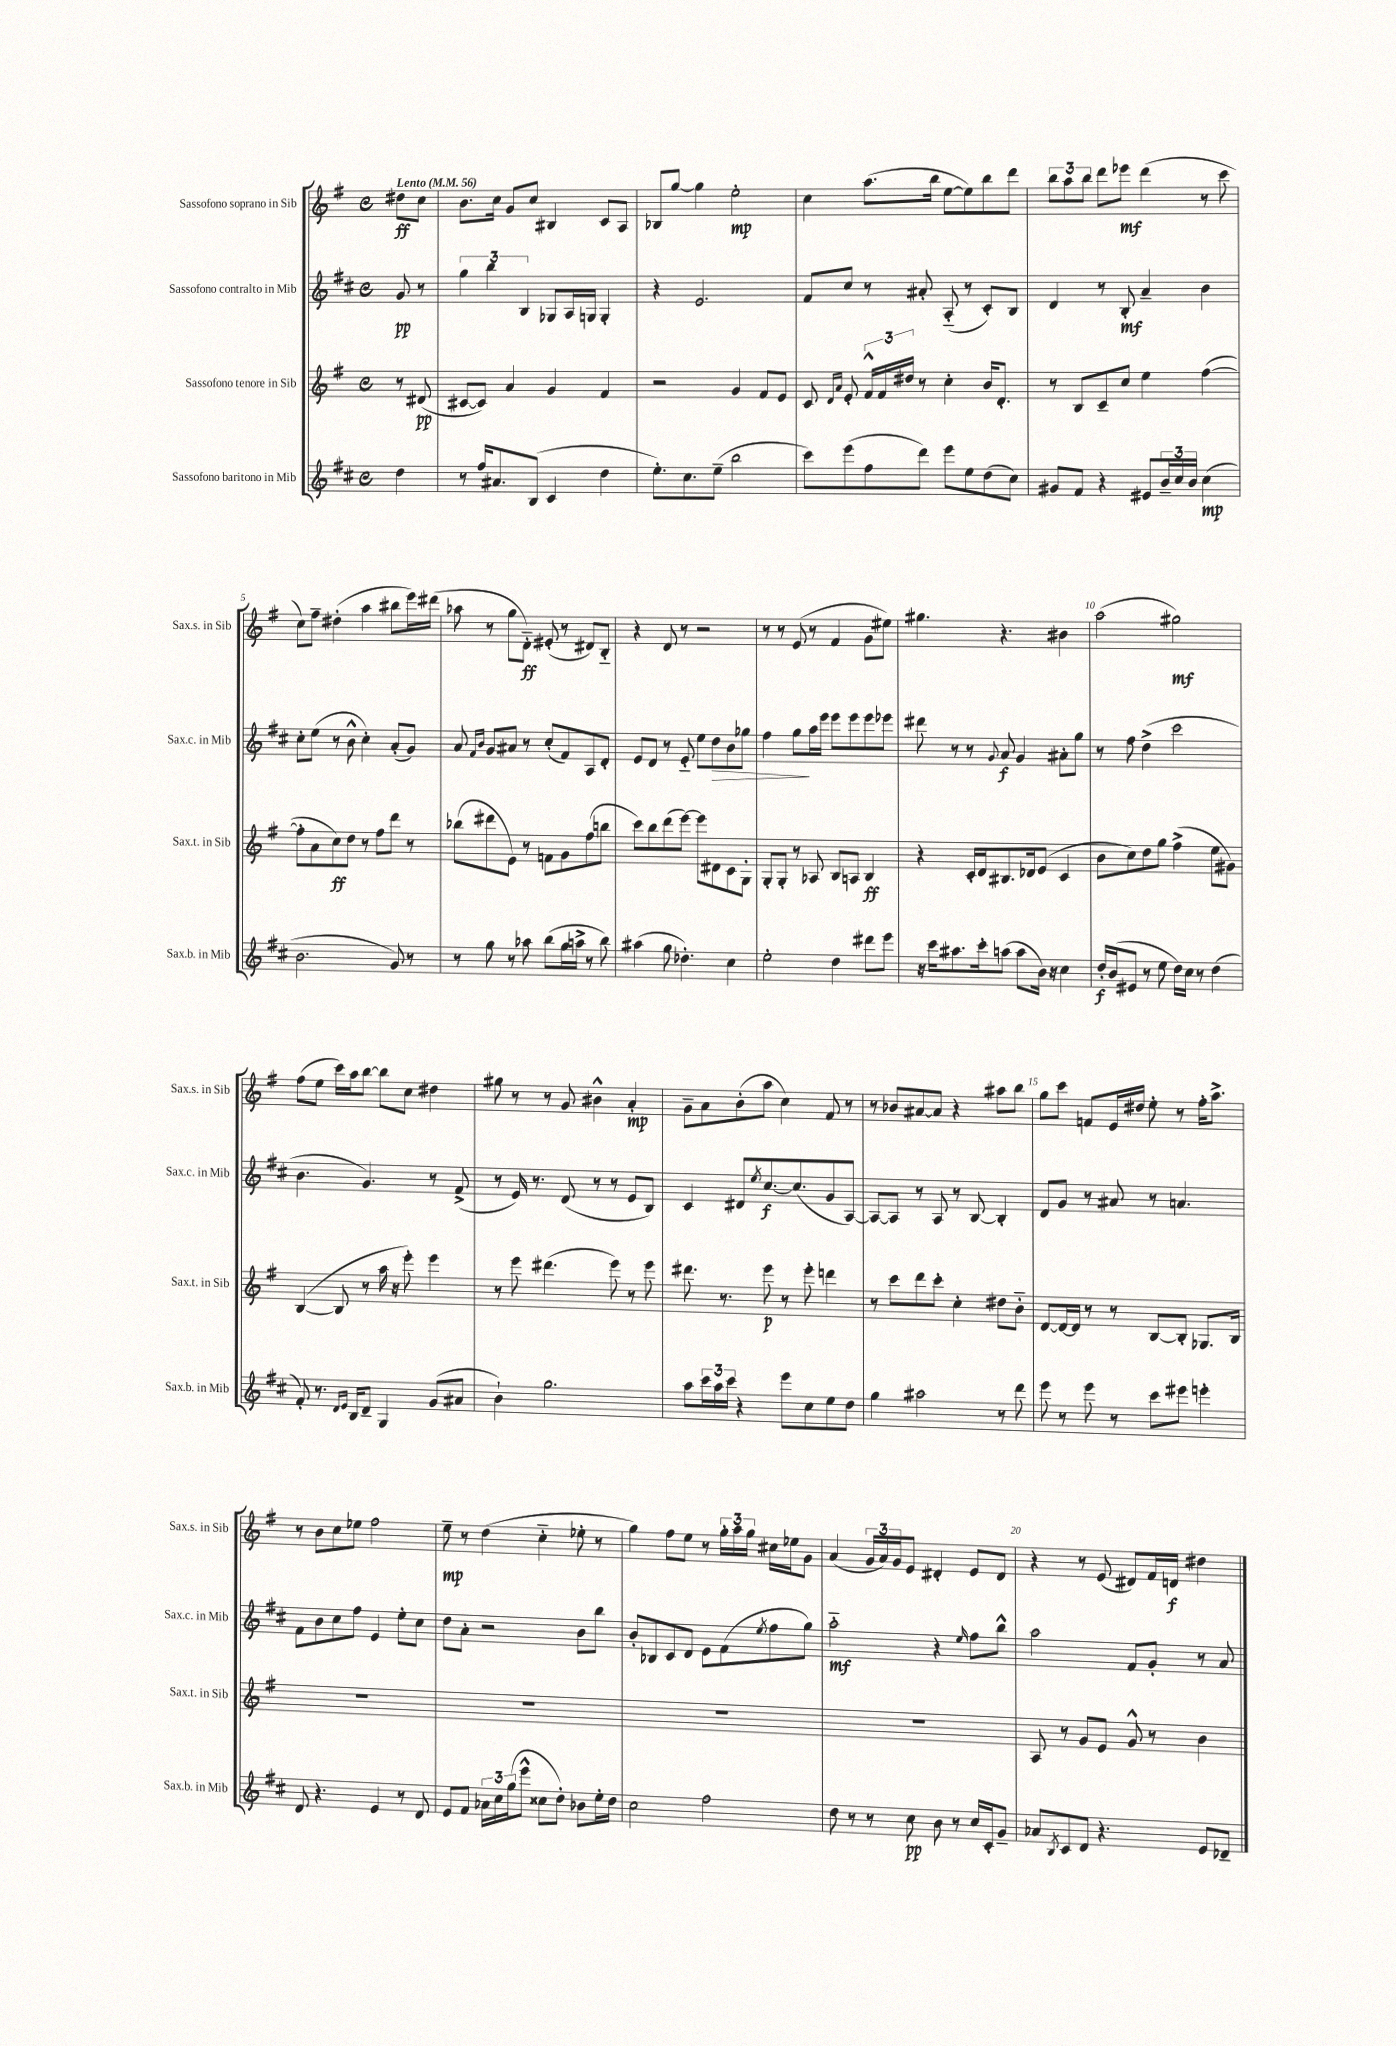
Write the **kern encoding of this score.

**kern	**dynam	**kern	**dynam	**kern	**dynam	**kern	**dynam
*part4	*part4	*part3	*part3	*part2	*part2	*part1	*part1
*staff4	*staff4	*staff3	*staff3	*staff2	*staff2	*staff1	*staff1
*I"Sassofono baritono in Mib	*	*I"Sassofono tenore in Sib	*	*I"Sassofono contralto in Mib	*	*I"Sassofono soprano in Sib	*
*I'Sax.b. in Mib	*	*I'Sax.t. in Sib	*	*I'Sax.c. in Mib	*	*I'Sax.s. in Sib	*
*clefG2	*	*clefG2	*	*clefG2	*	*clefG2	*
*k[f#c#]	*	*k[f#]	*	*k[f#c#]	*	*k[f#]	*
*M4/4	*	*M4/4	*	*M4/4	*	*M4/4	*
*met(c)	*	*met(c)	*	*met(c)	*	*met(c)	*
*MM56	*	*MM56	*	*MM56	*	*MM56	*
=	=	=	=	=	=	=	=
!	!	!	!	!	!	!LO:TX:a:B:t=Lento	!
4dd\	.	8r	.	8g/	pp	8dd#X\L	ff
.	.	(8d#X/	pp	8r	.	8cc\J	.
=1	=1	=1	=1	=1	=1	=1	=1
8r	.	[8c#X/L	.	6gg\	.	8.b\L	.
16ff#/KL	.	8c#/J])	.	.	.	.	.
.	.	.	.	6bb\	.	.	.
8.a#X/	.	.	.	.	.	16cc\Jk	.
.	.	4a/	.	.	.	8g/L	.
.	.	.	.	6B/	.	.	.
(8B/J	.	.	.	.	.	8cc/J	.
4c#/	.	4g/	.	8G-X/L	.	4B#X/	.
.	.	.	.	16A/L	.	.	.
.	.	.	.	16Gn/JJ	.	.	.
4dd\	.	4f#/	.	4G'/	.	8c/L	.
.	.	.	.	.	.	8A/J	.
=2	=2	=2	=2	=2	=2	=2	=2
8.ee'\L)	.	2r	.	4r	.	8B-X/L	.
.	.	.	.	.	.	[8gg/J	.
8.cc#\	.	.	.	.	.	.	.
.	.	.	.	2.e/	.	4gg\]	.
(8ee~\J	.	.	.	.	.	.	.
2bb\	.	4g/	.	.	.	2ee'\	mp
.	.	8f#/L	.	.	.	.	.
.	.	8e/J	.	.	.	.	.
=3	=3	=3	=3	=3	=3	=3	=3
8ccc#\L)	.	8c/	.	8f#/L	.	4cc\	.
.	.	16qqd/LL	.	.	.	.	.
.	.	16qqa/JJ	.	.	.	.	.
(8eee\	.	8e'/	.	8cc#/J	.	.	.
8ff#\	.	24f#^^/LL	.	8r	.	(8.aa\L	.
.	.	24f#/	.	.	.	.	.
.	.	24dd#X/JJ	.	.	.	.	.
8ddd\J)	.	8r	.	8a#X'/	.	.	.
.	.	.	.	.	.	16bb\Jk	.
8eee\L	.	4cc'\	.	(8A/	.	[8ee\L	.
8ee\	.	.	.	8r	.	8ee\])	.
(8dd\	.	16b/KL	.	8c#'/L)	.	8bb\	.
.	.	8.d'/J	.	.	.	.	.
8cc#\J)	.	.	.	8B/J	.	8ddd\J	.
=4	=4	=4	=4	=4	=4	=4	=4
8g#X/L	.	8r	.	4d/	.	12bb\L	.
.	.	.	.	.	.	12aa\	.
8f#/J	.	8B/L	.	.	.	.	.
.	.	.	.	.	.	12bb\J	.
4r	.	8c~/	.	8r	.	8ddd\L	.
.	.	8cc/J	.	8B'/	mf	8eee-X\J	mf
8e#X/L	.	4ee\	.	4a~/	.	(4ddd\	.
24b~/L	.	.	.	.	.	.	.
24cc#/	.	.	.	.	.	.	.
24b/JJ	.	.	.	.	.	.	.
(4cc#\	mp	([4ff#\	.	4b\	.	8r	.
.	.	.	.	.	.	8ccc\	.
!!LO:LB:g=z
=5	=5	=5	=5	=5	=5	=5	=5
2.b\	.	8ff#'\L]	.	8cc#'\L	.	8cc\L)	.
.	.	8a\	.	(8ee\J	.	8ff#~\J	.
.	.	8cc\)	ff	8r	.	(4dd#X'\	.
.	.	8dd\J	.	8b^^\	.	.	.
.	.	8r	.	4cc#'\)	.	4aa\	.
.	.	8ff#\L	.	.	.	.	.
8g/)	.	8ddd\J	.	(8a'/L	.	8bb#X\L	.
8r	.	8r	.	8g/J)	.	16eee\L)	.
.	.	.	.	.	.	(16ddd#X\JJ	.
=6	=6	=6	=6	=6	=6	=6	=6
8r	.	(8bb-X\L	.	8a/	.	8aa-X\	.
.	.	.	.	16qqf#/LL	.	.	.
.	.	.	.	16qqb/JJ	.	.	.
8gg\	.	8ddd#X\	.	8g/L	.	8r	.
8r	.	8e\J)	.	8a#X/J	.	8gg\L	.
8aa-X\	.	8r	.	8r	.	8d\J)	ff
(8bb\L	.	8fn\L	.	(8cc#'/L	.	(8e#X'/	.
16gg\L	.	8g\	.	8f#/)	.	8r	.
16aan^\JJ	.	.	.	.	.	.	.
8r	.	(8ff#\	.	8A/	.	8d#X/L)	.
8bb\)	.	8bbn\J	.	8d'/J	.	8B/J	.
=7	=7	=7	=7	=7	=7	=7	=7
(4aa#X\	.	8ccc\L)	.	8e/L	.	4r	.
.	.	8bb\	.	8d/J	.	.	.
8gg\	.	(8ddd\	.	8r	.	8d/	.
4.dd-X'\)	.	[8eee\J)	.	8e/	.	8r	.
.	.	8eee\L]	.	8ee\L	.	2r	.
!	!	!	!	!	!LO:HP:b	!	!
.	.	8d#X\	.	8dd\	>	.	.
4cc#\	.	8c\	.	8b\	.	.	.
.	.	8G'\J	.	8gg-X\J	.	.	.
=8	=8	=8	=8	=8	=8	=8	=8
2ee'\	.	8G'/L	.	4ff#\	.	8r	.
.	.	8G'/J	.	.	.	8r	.
.	.	8r	.	8gg\L	.	(8e/	.
.	.	8A-X/	.	16aa\L	]	8r	.
.	.	.	.	16eee\JJ	.	.	.
4dd\	.	8B/L	.	8eee\L	.	4f#/	.
.	.	8An/J	.	8eee\	.	.	.
8ddd#X\L	.	4B/	ff	8eee\	.	8g\L	.
8eee\J	.	.	.	8eee-X\J	.	8ee#X\J)	.
=9	=9	=9	=9	=9	=9	=9	=9
16r	.	4r	.	8ddd#X\	.	4.gg#X\	.
16ccc#\KL	.	.	.	.	.	.	.
8.aa#X\	.	.	.	8r	.	.	.
.	.	16c'/LL	.	8r	.	.	.
16ccc#'\k	.	16d/J	.	.	.	.	.
.	.	.	.	8qqg/	.	.	.
(8aan\J	.	8.B#X/	.	8a/	f	4.r	.
8aa\L	.	.	.	4g/	.	.	.
.	.	16d-X/k	.	.	.	.	.
16b\Jk)	.	(8e/J	.	.	.	.	.
16r	.	.	.	.	.	.	.
4cc#\	.	4c/	.	8a#X'\L	.	4b#X\	.
.	.	.	.	8gg\J	.	.	.
=10	=10	=10	=10	=10	=10	=10	=10
16dd'/LL	f	8b\L	.	8r	.	(2aa\	.
(16b/J	.	.	.	.	.	.	.
8e#X/J	.	8cc\)	.	8ff#\	.	.	.
8r	.	8dd\	.	(4dd^\	.	.	.
8ee\	.	8gg\J	.	.	.	.	.
16dd\LL)	.	(4ff#^\	.	2ccc#\	.	2gg#X\)	mf
16cc#\JJ	.	.	.	.	.	.	.
8r	.	.	.	.	.	.	.
(4dd\	.	8ee\L	.	.	.	.	.
.	.	8g#X\J)	.	.	.	.	.
!!LO:LB:g=z
=11	=11	=11	=11	=11	=11	=11	=11
8f#'/)	.	([4B/	.	4.b\	.	(8ff#\L	.
8.r	.	.	.	.	.	8ee\J	.
.	.	8B/]	.	.	.	16ccc\LL)	.
16qqd/LL	.	.	.	.	.	.	.
16qqe/JJ	.	.	.	.	.	.	.
16B/KL	.	.	.	.	.	16aa\J	.
8d~/J	.	8r	.	4.g/)	.	[8bb\J	.
4G/	.	16aa\	.	.	.	8bb\L]	.
.	.	16r	.	.	.	.	.
.	.	8eee'\)	.	.	.	8cc\J	.
(8g/L	.	4eee\	.	8r	.	4dd#X\	.
8a#X/J	.	.	.	(8f#^/	.	.	.
=12	=12	=12	=12	=12	=12	=12	=12
4b`\)	.	8r	.	8r	.	8gg#X\	.
.	.	8eee\	.	16e/)	.	8r	.
.	.	.	.	8.r	.	.	.
2.gg\	.	(4.ddd#X\	.	.	.	8r	.
.	.	.	.	(8d/	.	8g/	.
.	.	.	.	8r	.	4b#X^^\	.
.	.	8eee\)	.	8r	.	.	.
.	.	8r	.	8e/L	.	4a'/	mp
.	.	8eee\	.	8B/J)	.	.	.
=13	=13	=13	=13	=13	=13	=13	=13
8aa\L	.	8.ddd#X\	.	4c#/	.	8g~\L	.
24ccc#\L	.	.	.	.	.	8a\	.
24aa\	.	.	.	.	.	.	.
.	.	8.r	.	.	.	.	.
24ccc#\JJ	.	.	.	.	.	.	.
4r	.	.	.	8d#X/L	.	(8b'\	.
.	.	.	.	8qee/	.	.	.
.	.	8eee\	p	[8.cc#/	f	8aa\J	.
8eee\L	.	8r	.	.	.	4cc\)	.
.	.	.	.	(8.cc#/]	.	.	.
8cc#\	.	8eee'\	.	.	.	.	.
8ee\	.	4dddn\	.	8g/	.	8f#/	.
8dd\J	.	.	.	[8A/J)	.	8r	.
=14	=14	=14	=14	=14	=14	=14	=14
4gg\	.	8r	.	8A/L_	.	8r	.
.	.	8ccc\L	.	8A/J]	.	8b-X/L	.
2aa#X\	.	8ddd\	.	8r	.	[8a#X/	.
.	.	8ccc'\J	.	8A/	.	8a#/J]	.
.	.	4cc'\	.	8r	.	4r	.
.	.	.	.	[8B/	.	.	.
8r	.	8dd#X\L	.	4B'/]	.	8aa#X\L	.
8ddd\	.	8b\J	.	.	.	8bb\J	.
=15	=15	=15	=15	=15	=15	=15	=15
8eee\	.	[8d/L	.	8d/L	.	8gg\L	.
8r	.	16d/L_	.	8g/J	.	8ccc\J	.
.	.	16d/JJ]	.	.	.	.	.
8eee\	.	8r	.	8r	.	8fn/L	.
8r	.	8r	.	8a#X/	.	16e/L	.
.	.	.	.	.	.	16dd#X/JJ	.
8ccc#\L	.	[8B/L	.	8r	.	8ee'\	.
8eee#X\J	.	8B'/J]	.	4.an/	.	8r	.
4eeen'\	.	8.G-X/L	.	.	.	16ff#'\KL	.
.	.	.	.	.	.	8.aa^\J	.
.	.	16B/Jk	.	.	.	.	.
!!LO:LB:g=z
=16	=16	=16	=16	=16	=16	=16	=16
8d/	.	1r	.	8f#\L	.	8r	.
4.r	.	.	.	8b\	.	8b\L	.
.	.	.	.	8cc#\	.	8cc\	.
.	.	.	.	8ff#\J	.	8ee-X\J	.
4e/	.	.	.	4e/	.	2ff#\	.
8r	.	.	.	8ee'\L	.	.	.
8d/	.	.	.	8cc#\J	.	.	.
=17	=17	=17	=17	=17	=17	=17	=17
8e/L	.	1r	.	8dd\L	.	8ee~\	mp
8f#/J	.	.	.	8a'\J	.	8r	.
24a-X\LL	.	.	.	2r	.	(4dd\	.
24cc#\	.	.	.	.	.	.	.
(24gg\J	.	.	.	.	.	.	.
8eee^^\J	.	.	.	.	.	.	.
8cc##X\L	.	.	.	.	.	4cc\	.
8dd'\J)	.	.	.	.	.	.	.
8b-X\L	.	.	.	8b\L	.	8ee-X'\	.
16ee'\L	.	.	.	8bb\J	.	8r	.
16dd\JJ	.	.	.	.	.	.	.
=18	=18	=18	=18	=18	=18	=18	=18
2cc#\	.	1r	.	8b'/L	.	4gg\)	.
.	.	.	.	8B-X/	.	.	.
.	.	.	.	8c#/	.	8ff#\L	.
.	.	.	.	8d/J	.	8ee\J	.
2ff#\	.	.	.	8e\L	.	8r	.
.	.	.	.	(8f#\	.	24gg'\LL	.
.	.	.	.	.	.	24aa\	.
.	.	.	.	.	.	24gg\JJ	.
.	.	.	.	8qee/	.	.	.
.	.	.	.	8ff#\	.	16cc#X\LL	.
.	.	.	.	.	.	16ee-X\J	.
.	.	.	.	8gg\J)	.	8g\J	.
=19	=19	=19	=19	=19	=19	=19	=19
8dd\	.	1r	.	2aa\	mf	(4a/	.
8r	.	.	.	.	.	.	.
8r	.	.	.	.	.	24g/LL	.
.	.	.	.	.	.	24a/)	.
.	.	.	.	.	.	24g/J	.
8cc#\	pp	.	.	.	.	8e/J	.
8b\	.	.	.	4r	.	4d#X'/	.
8r	.	.	.	.	.	.	.
.	.	.	.	16qqee/	.	.	.
16cc#/LL	.	.	.	8ff#\L	.	8e/L	.
16c#'/J	.	.	.	.	.	.	.
8g~/J	.	.	.	8bb^^\J	.	8d#/J	.
=20	=20	=20	=20	=20	=20	=20	=20
8a-X/L	.	8A/	.	2aa\	.	4r	.
8qB/	.	.	.	.	.	.	.
8c#/	.	8r	.	.	.	.	.
8d/J	.	8g/L	.	.	.	8r	.
4.r	.	8e/J	.	.	.	(8e/	.
.	.	8g^^/	.	8f#/L	.	8d#X/L)	.
.	.	8r	.	8g'/J	.	16f#/L	.
.	.	.	.	.	.	16dn/JJ	f
8e/L	.	4b\	.	8r	.	4dd#X\	.
8d-X~/J	.	.	.	8a/	.	.	.
==	==	==	==	==	==	==	==
*-	*-	*-	*-	*-	*-	*-	*-
